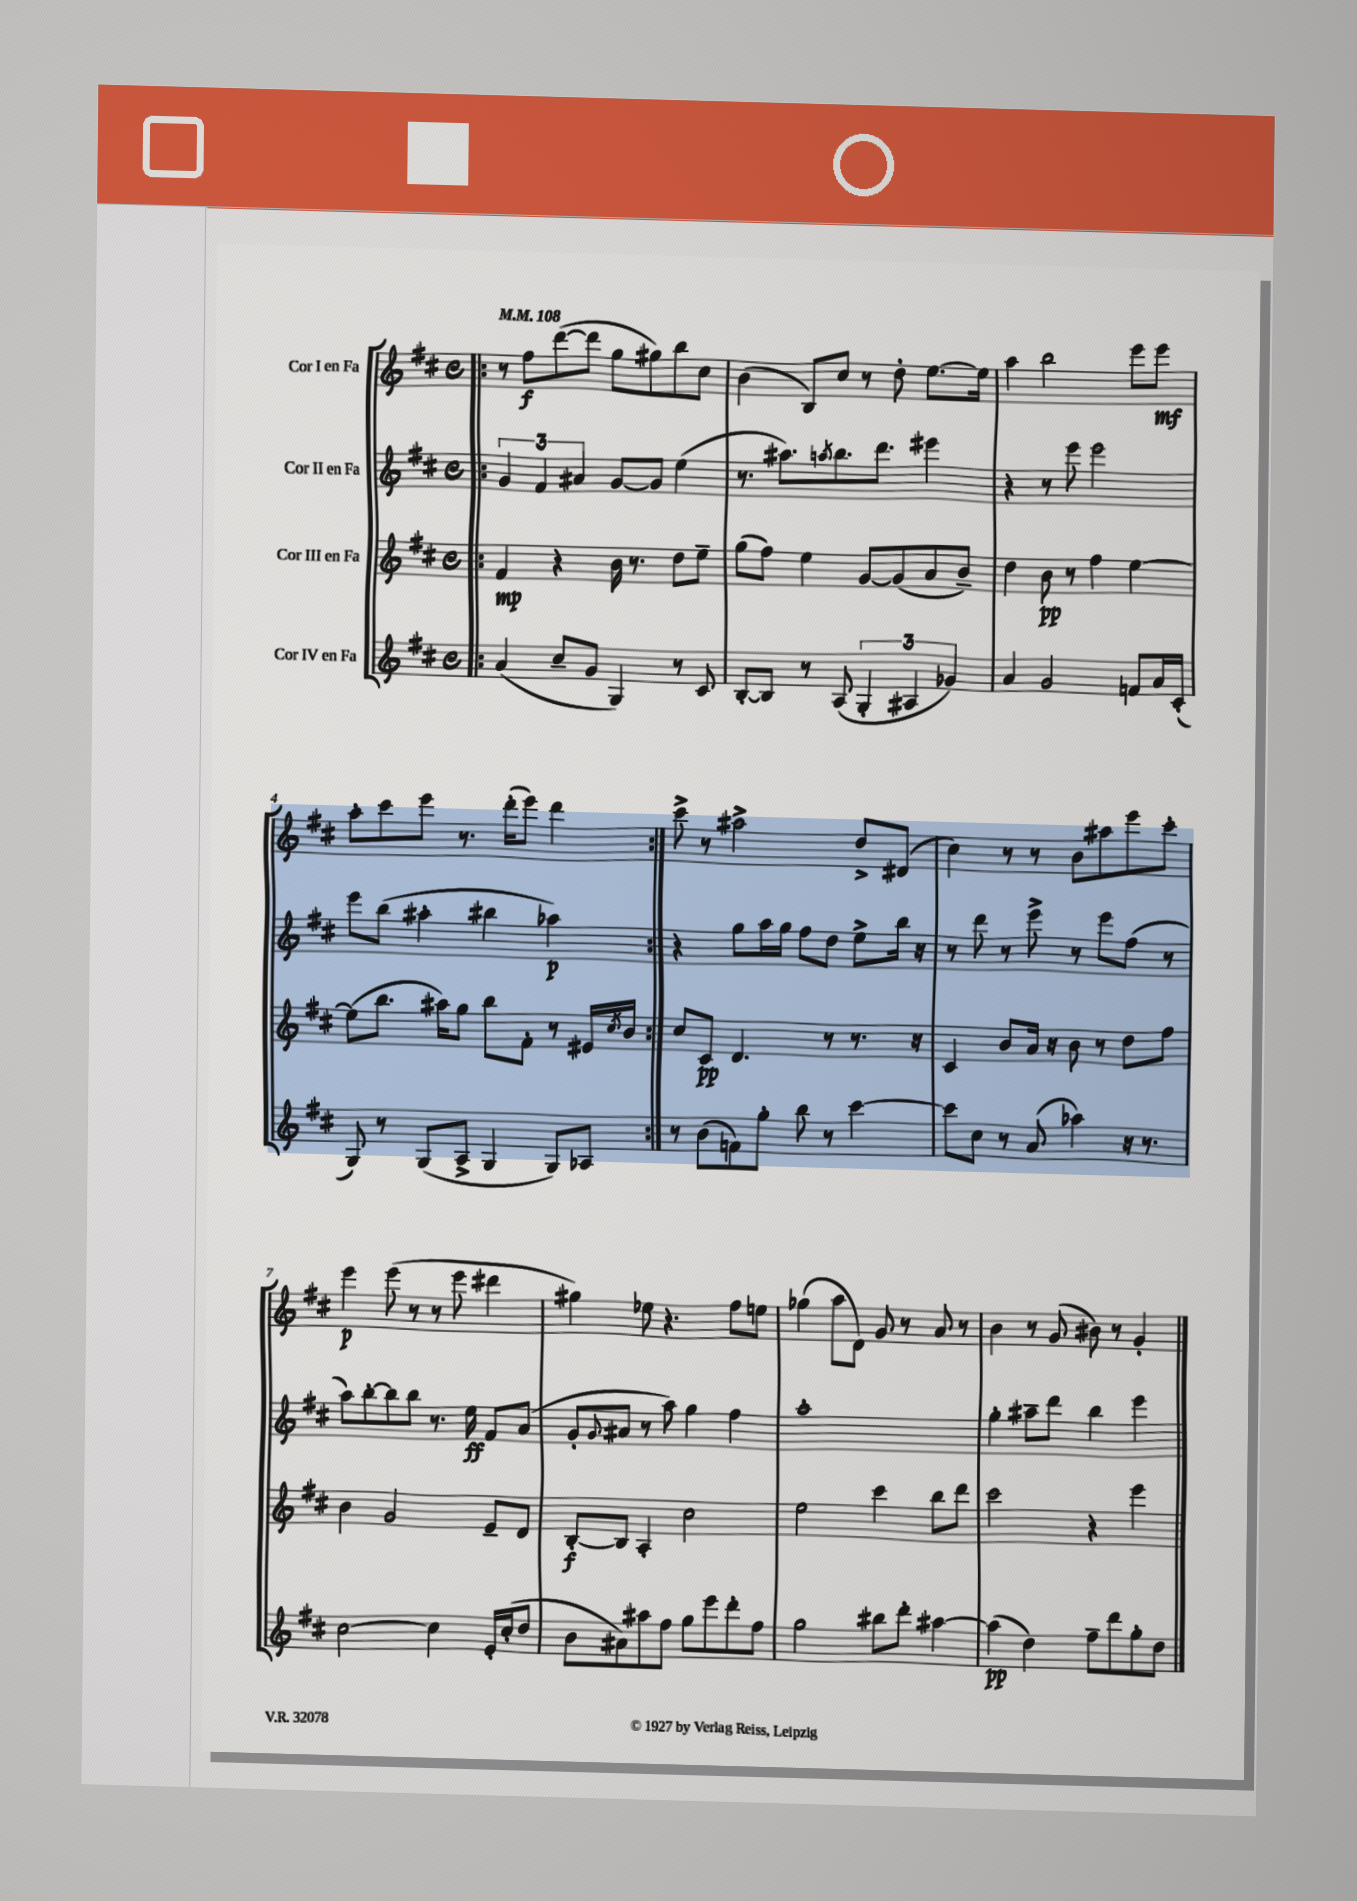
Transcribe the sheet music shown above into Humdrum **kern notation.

**kern	**dynam	**kern	**dynam	**kern	**dynam	**kern	**dynam
*part4	*part4	*part3	*part3	*part2	*part2	*part1	*part1
*staff4	*staff4	*staff3	*staff3	*staff2	*staff2	*staff1	*staff1
*I"Cor IV en Fa	*	*I"Cor III en Fa	*	*I"Cor II en Fa	*	*I"Cor I en Fa	*
*clefG2	*	*clefG2	*	*clefG2	*	*clefG2	*
*k[f#c#]	*	*k[f#c#]	*	*k[f#c#]	*	*k[f#c#]	*
*M4/4	*	*M4/4	*	*M4/4	*	*M4/4	*
*met(c)	*	*met(c)	*	*met(c)	*	*met(c)	*
*MM108	*	*MM108	*	*MM108	*	*MM108	*
=1!|:	=1!|:	=1!|:	=1!|:	=1!|:	=1!|:	=1!|:	=1!|:
(4a/	.	4f#/	mp	6g/	.	8r	.
.	.	.	.	.	.	8ff#\L	f
.	.	.	.	6f#/	.	.	.
8cc#~/L	.	4r	.	.	.	([8ddd\	.
.	.	.	.	6a#X/	.	.	.
8g/J	.	.	.	.	.	8ddd\J]	.
4G/)	.	16b\	.	[8g/L	.	8gg\L	.
.	.	8.r	.	.	.	.	.
.	.	.	.	8g/J]	.	8gg#X\)	.
8r	.	8dd\L	.	(4ee\	.	8bb\	.
8c#/	.	8ee~\J	.	.	.	8cc#\J	.
=2	=2	=2	=2	=2	=2	=2	=2
[8B'/L	.	(8gg\L	.	8.r	.	(4b\	.
8B/J]	.	8ff#\J)	.	.	.	.	.
.	.	.	.	8.aa#X\L)	.	.	.
8r	.	4ee\	.	.	.	8B/L)	.
.	.	.	.	8qaan/	.	.	.
(8A/	.	.	.	8.bb\	.	8cc#/J	.
6G'/	.	[8g/L	.	.	.	8r	.
.	.	.	.	8.ddd\J	.	.	.
.	.	(8g/]	.	.	.	8dd'\	.
6A#X/	.	.	.	.	.	.	.
.	.	8a/	.	4eee#X\	.	[8.ee\L	.
6g-X/)	.	.	.	.	.	.	.
.	.	8b~/J)	.	.	.	.	.
.	.	.	.	.	.	16ee\Jk]	.
=3	=3	=3	=3	=3	=3	=3	=3
4a/	.	4dd\	.	4r	.	4aa\	.
2g/	.	8b\	pp	8r	.	2bb\	.
.	.	8r	.	8eee\	.	.	.
.	.	4ff#\	.	2eee\	.	.	.
8fn/L	.	[4ee\	.	.	.	8eee\L	.
16a/L	.	.	.	.	.	8eee\J	mf
(16c#'/JJ	.	.	.	.	.	.	.
!!LO:LB:g=z
=4	=4	=4	=4	=4	=4	=4	=4
8G/)	.	(8ee\L]	.	8eee\L	.	8aa'\L	.
8r	.	8.bb\J	.	(8bb\J	.	8ccc#\	.
(8G/L	.	.	.	4aa#X'\	.	8eee\J	.
.	.	16aa#X\KL)	.	.	.	.	.
8A^/J	.	8gg\J	.	.	.	8.r	.
4G/	.	8bb\L	.	4bb#X\	.	.	.
.	.	.	.	.	.	(16ddd'\KL	.
.	.	8f#'\J	.	.	.	8eee\J)	.
8G/L)	.	8r	.	4aa-X\)	p	4ddd\	.
8A-X/J	.	16e#X/LL	.	.	.	.	.
.	.	8qcc#/	.	.	.	.	.
.	.	16b/JJ	.	.	.	.	.
=5:|!	=5:|!	=5:|!	=5:|!	=5:|!	=5:|!	=5:|!	=5:|!
8r	.	8cc#/L	.	4r	.	8ccc#^\	.
(8b\L	.	8c#/J	pp	.	.	8r	.
8fn\)	.	4.d/	.	8gg\L	.	2aa#X^\	.
8gg'\J	.	.	.	16aa\L	.	.	.
.	.	.	.	16gg\JJ	.	.	.
8bb\	.	.	.	8ff#\L	.	.	.
8r	.	8r	.	8dd\J	.	.	.
[4ccc#\	.	8.r	.	8ee^\L	.	8dd^/L	.
.	.	.	.	16bb\Jk	.	(8d#X/J	.
.	.	16r	.	16r	.	.	.
=6	=6	=6	=6	=6	=6	=6	=6
8ccc#\L]	.	4c#/	.	8r	.	4cc#\)	.
8cc#\J	.	.	.	8ddd\	.	.	.
8r	.	8b/L	.	8r	.	8r	.
(8a/	.	16a/Jk	.	8eee^\	.	8r	.
.	.	16r	.	.	.	.	.
4aa-X\)	.	8b\	.	8r	.	8b\L	.
.	.	8r	.	8eee\L	.	8aa#X\	.
16r	.	8dd\L	.	(8ff#\J	.	8eee\	.
8.r	.	.	.	.	.	.	.
.	.	8ff#\J	.	8r	.	8ccc#'\J	.
!!LO:LB:g=z
=7	=7	=7	=7	=7	=7	=7	=7
[2cc#\	.	4b\	.	8aa\L)	.	4eee\	p
.	.	.	.	[8bb'\	.	.	.
.	.	2g/	.	8bb\]	.	(8eee\	.
.	.	.	.	8bb\J	.	8r	.
4cc#\]	.	.	.	8.r	.	8r	.
.	.	.	.	.	.	8eee\	.
.	.	.	.	16ee\	ff	.	.
16e'/LL	.	8e~/L	.	8f#/L	.	4ddd#X\	.
(16cc#'/J	.	.	.	.	.	.	.
8dd/J	.	8d/J	.	(8a/J	.	.	.
=8	=8	=8	=8	=8	=8	=8	=8
8b\L	.	[8B'/L	f	8g'/L	.	4gg#X\)	.
.	.	.	.	8qqg/	.	.	.
8a#X\)	.	8B/J]	.	8a#X/J	.	.	.
8aa#X\	.	4A'/	.	8r	.	8ee-X\	.
8ff#\J	.	.	.	8aa\)	.	4.r	.
8gg\L	.	2cc#\	.	4gg\	.	.	.
8eee\	.	.	.	.	.	.	.
8ddd'\	.	.	.	4ff#\	.	8ff#\L	.
8ff#\J	.	.	.	.	.	8een\J	.
=9	=9	=9	=9	=9	=9	=9	=9
2gg\	.	2ee\	.	1aa'	.	(4gg-X\	.
.	.	.	.	.	.	8aa\L	.
.	.	.	.	.	.	8d\J)	.
8bb#X\L	.	4ccc#\	.	.	.	8g/	.
8ddd'\J	.	.	.	.	.	8r	.
[4aa#X\	.	8bb\L	.	.	.	8a/	.
.	.	8ddd\J	.	.	.	8r	.
=10	=10	=10	=10	=10	=10	=10	=10
(4aa#\]	pp	2ccc#\	.	4gg'\	.	4b\	.
4dd\)	.	.	.	8aa#X~\L	.	8r	.
.	.	.	.	8ddd\J	.	(8g/	.
8ff#~\L	.	4r	.	4bb\	.	8b#X\)	.
8ddd\	.	.	.	.	.	8r	.
8gg'\	.	4eee\	.	4eee\	.	4g'/	.
8dd\J	.	.	.	.	.	.	.
==	==	==	==	==	==	==	==
*-	*-	*-	*-	*-	*-	*-	*-
